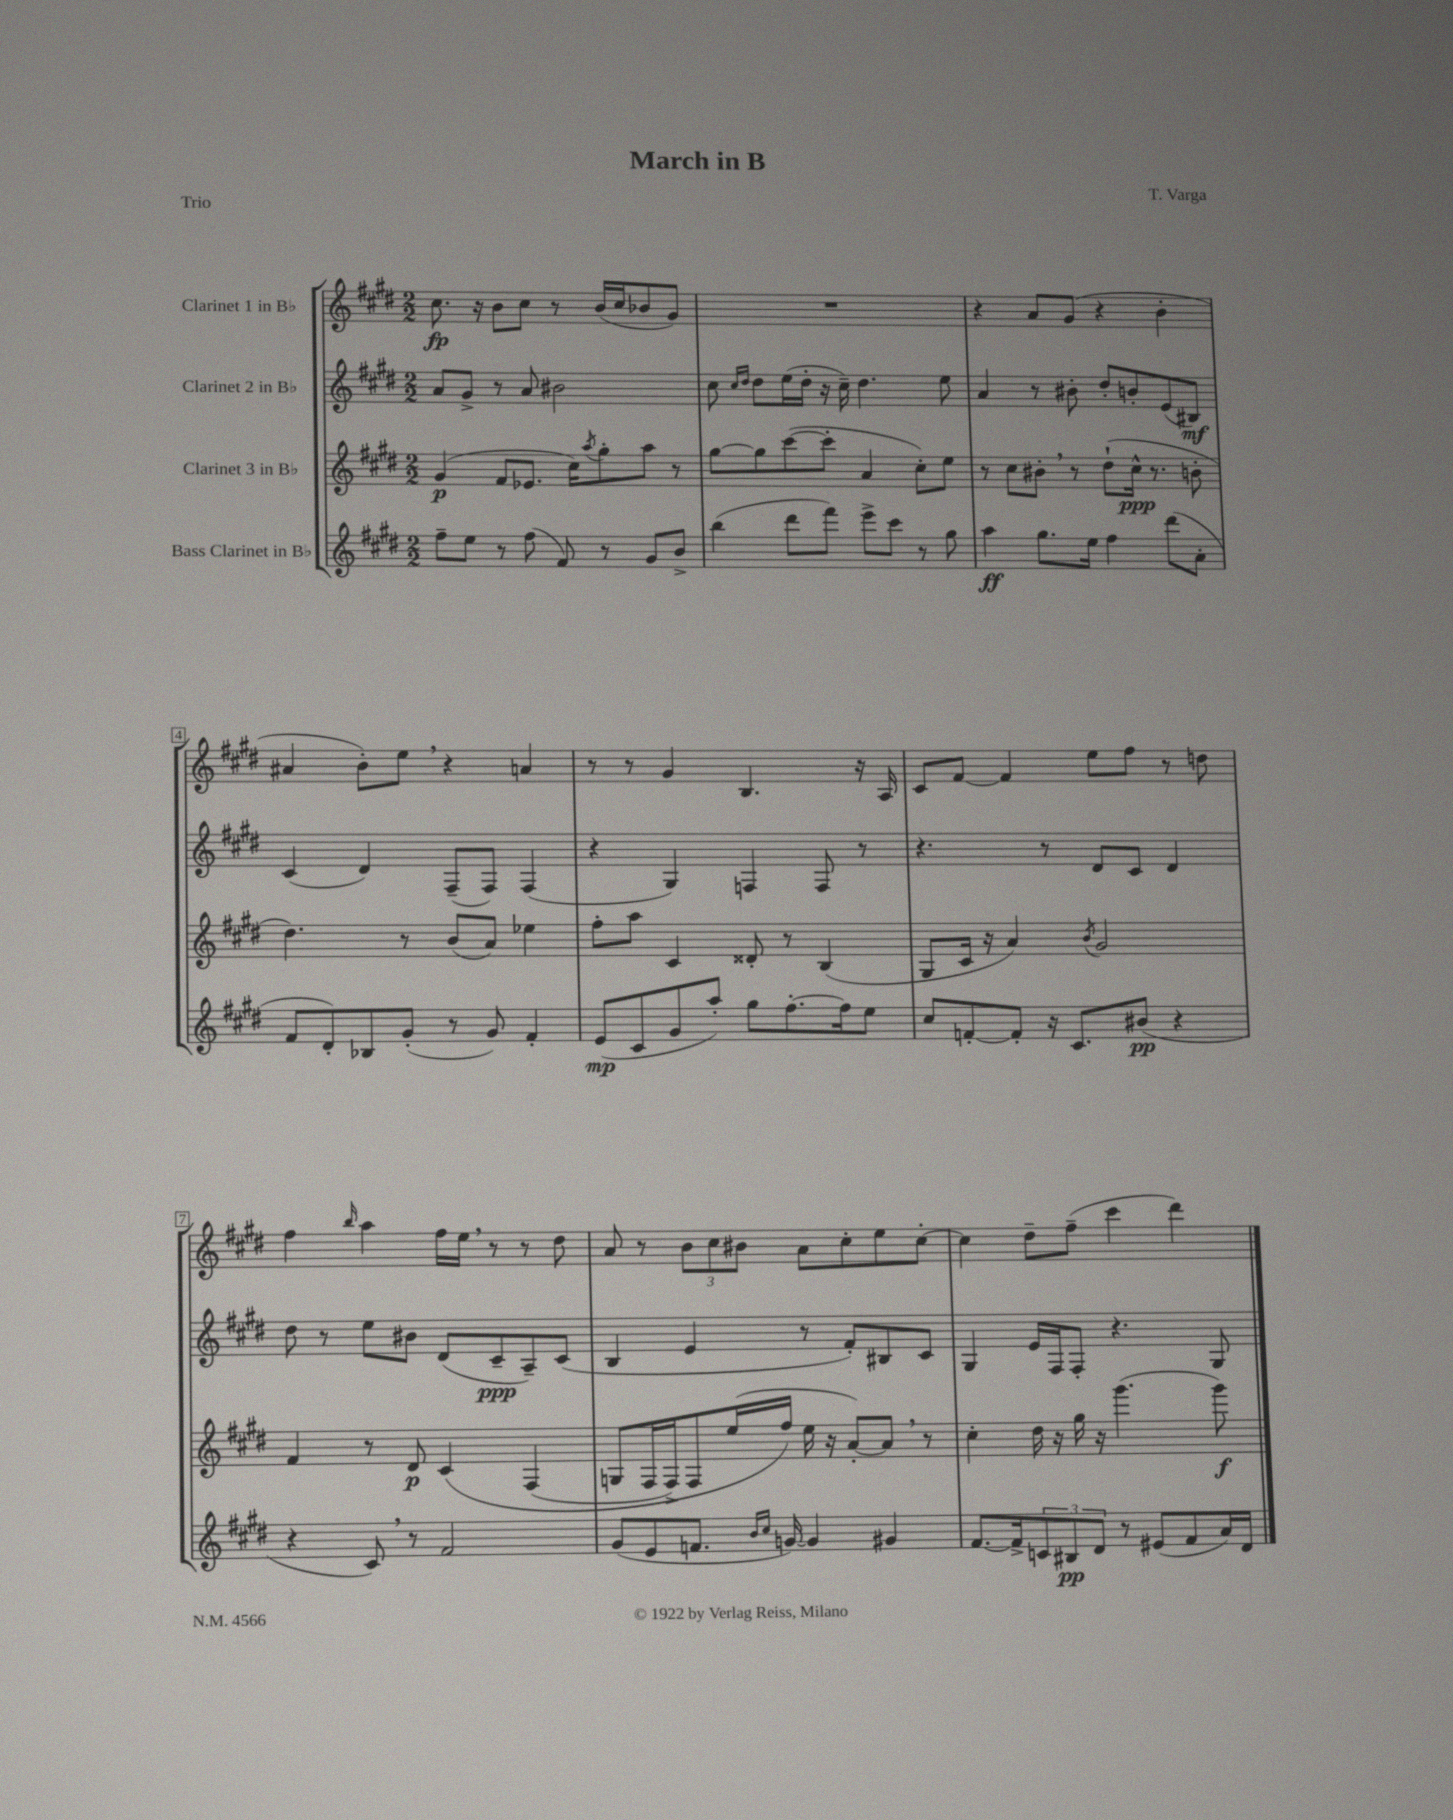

**kern	**dynam	**kern	**dynam	**kern	**dynam	**kern	**dynam
*part4	*part4	*part3	*part3	*part2	*part2	*part1	*part1
*staff4	*staff4	*staff3	*staff3	*staff2	*staff2	*staff1	*staff1
*I"Bass Clarinet in B♭	*	*I"Clarinet 3 in B♭	*	*I"Clarinet 2 in B♭	*	*I"Clarinet 1 in B♭	*
*clefG2	*	*clefG2	*	*clefG2	*	*clefG2	*
*k[f#c#g#d#]	*	*k[f#c#g#d#]	*	*k[f#c#g#d#]	*	*k[f#c#g#d#]	*
*M2/2	*	*M2/2	*	*M2/2	*	*M2/2	*
=1	=1	=1	=1	=1	=1	=1	=1
8ff#~\L	.	(4g#/	p	8a/L	.	8.cc#\	fp
8ee\J	.	.	.	8g#^/J	.	.	.
.	.	.	.	.	.	16r	.
8r	.	8f#/L	.	8r	.	8b\L	.
(8ff#\	.	8.e-X/J	.	8a/	.	8cc#\J	.
8f#/)	.	.	.	2b#X\	.	8r	.
.	.	16cc#\KL)	.	.	.	.	.
.	.	8qaa/	.	.	.	.	.
8r	.	8gg#'\	.	.	.	(16b/LL	.
.	.	.	.	.	.	16cc#/J	.
8g#/L	.	8aa\J	.	.	.	8b-X/	.
8b^/J	.	8r	.	.	.	8g#/J)	.
=2	=2	=2	=2	=2	=2	=2	=2
(4bb\	.	[8gg#\L	.	8cc#\	.	1r	.
.	.	.	.	16qqcc#/LL	.	.	.
.	.	.	.	16qqdd#/JJ	.	.	.
.	.	8gg#\]	.	8dd#\L	.	.	.
8ddd#\L	.	([8ccc#\	.	(16ee\L	.	.	.
.	.	.	.	16dd#'\JJ	.	.	.
8fff#\J)	.	8ccc#'\J]	.	16r	.	.	.
.	.	.	.	16cc#~\)	.	.	.
8eee^\L	.	4a/	.	4.dd#\	.	.	.
8ccc#\J	.	.	.	.	.	.	.
8r	.	8cc#'\L)	.	.	.	.	.
8gg#\	.	8ee\J	.	8ee\	.	.	.
=3	=3	=3	=3	=3	=3	=3	=3
4aa\	ff	8r	.	4a/	.	4r	.
.	.	8cc#\L	.	.	.	.	.
8.gg#\L	.	8b#X',\J	.	8r	.	8a/L	.
.	.	8r	.	8b#X'\	.	(8g#/J	.
16ee\Jk	.	.	.	.	.	.	.
4ff#\	.	(8dd#`\L	.	8dd#'/L	.	4r	.
.	.	16cc#^^\Jk	ppp	8bn'/	.	.	.
.	.	8.r	.	.	.	.	.
(8ddd#\L	.	.	.	(8e/	.	4b'\	.
8a'\J	.	8bn'\	.	8B#X/J)	mf	.	.
!!LO:LB:g=z
=4	=4	=4	=4	=4	=4	=4	=4
8f#/L	.	4.dd#\)	.	(4c#/	.	4a#X/	.
8d#'/)	.	.	.	.	.	.	.
8B-X/	.	.	.	4d#/)	.	8b'\L)	.
(8g#'/J	.	8r	.	.	.	8ee,\J	.
8r	.	(8b/L	.	(8F#~/L	.	4r	.
8g#/)	.	8a/J)	.	8F#/J)	.	.	.
4f#'/	.	4ee-X\	.	(4F#/	.	4an/	.
=5	=5	=5	=5	=5	=5	=5	=5
(8e/L	mp	8ff#'\L	.	4r	.	8r	.
8c#/	.	8aa\J	.	.	.	8r	.
8g#/	.	4c#/	.	4G#/)	.	4g#/	.
8aa'/J)	.	.	.	.	.	.	.
8gg#\L	.	8d##X'/	.	4Fn/	.	4.B/	.
[8.ff#'\	.	8r	.	.	.	.	.
.	.	(4B/	.	8F/	.	.	.
16ff#\k]	.	.	.	.	.	.	.
8ee\J	.	.	.	8r	.	16r	.
.	.	.	.	.	.	16A/	.
=6	=6	=6	=6	=6	=6	=6	=6
8cc#/L	.	8G#/L	.	4.r	.	8c#/L	.
[8fn'/	.	16c#/Jk	.	.	.	[8f#/J	.
.	.	16r	.	.	.	.	.
8f'/J]	.	4a/)	.	.	.	4f#/]	.
16r	.	.	.	8r	.	.	.
8.c#/L	.	.	.	.	.	.	.
.	.	8qb/	.	.	.	.	.
.	.	2g#/	.	8d#/L	.	8ee\L	.
(8b#X/J	pp	.	.	8c#/J	.	8ff#\J	.
4r	.	.	.	4d#/	.	8r	.
.	.	.	.	.	.	8ddn\	.
!!LO:LB:g=z
=7	=7	=7	=7	=7	=7	=7	=7
4r	.	4f#/	.	8dd#\	.	4ff#\	.
.	.	.	.	8r	.	.	.
.	.	.	.	.	.	16qqbb/	.
8c#,/)	.	8r	.	8ee\L	.	4aa\	.
8r	.	8d#/	p	8b#X\J	.	.	.
2f#/	.	(4c#/	.	(8d#/L	.	16ff#\LL	.
.	.	.	.	.	.	16ee,\JJ	.
.	.	.	.	8c#~/	ppp	8r	.
.	.	(4F#/	.	8A~/)	.	8r	.
.	.	.	.	(8c#/J	.	8dd#\	.
=8	=8	=8	=8	=8	=8	=8	=8
(8g#/L	.	8Gn/L	.	4B/	.	8a/	.
8e/	.	16F#/L	.	.	.	8r	.
.	.	16F#^/J)	.	.	.	.	.
8.fn/J	.	8F#/	.	4e/	.	12b\L	.
.	.	.	.	.	.	12cc#\	.
.	.	(16ee/L	.	.	.	.	.
.	.	.	.	.	.	12b#X\J	.
16qqb/LL	.	.	.	.	.	.	.
16qqcc#/JJ	.	.	.	.	.	.	.
[16gn/)	.	16ff#/JJ)	.	.	.	.	.
4g/]	.	16ee\	.	8r	.	8a\L	.
.	.	16r	.	.	.	.	.
.	.	[8a'/L)	.	8f#'/L)	.	8cc#'\	.
4g#X/	.	8a,/J]	.	8B#X/	.	8ee\	.
.	.	8r	.	8c#/J	.	[8cc#'\J	.
=9	=9	=9	=9	=9	=9	=9	=9
[8.f#/L	.	4cc#'\	.	4G#/	.	4cc#\]	.
16f#^/k]	.	.	.	.	.	.	.
12cn/	.	16dd#\	.	16e/LL	.	8dd#~\L	.
.	.	16r	.	16F#/J	.	.	.
12B#X/	pp	.	.	.	.	.	.
.	.	16gg#\	.	8F#'/J	.	(8ff#~\J	.
12d#/J	.	.	.	.	.	.	.
.	.	16r	.	.	.	.	.
8r	.	(4.ggg#\	.	4.r	.	4ccc#\	.
(8e#X/L	.	.	.	.	.	.	.
8f#/	.	.	.	.	.	4ddd#\)	.
16a/L)	.	8ggg#\)	f	8G#/	.	.	.
16d#/JJ	.	.	.	.	.	.	.
==	==	==	==	==	==	==	==
*-	*-	*-	*-	*-	*-	*-	*-
